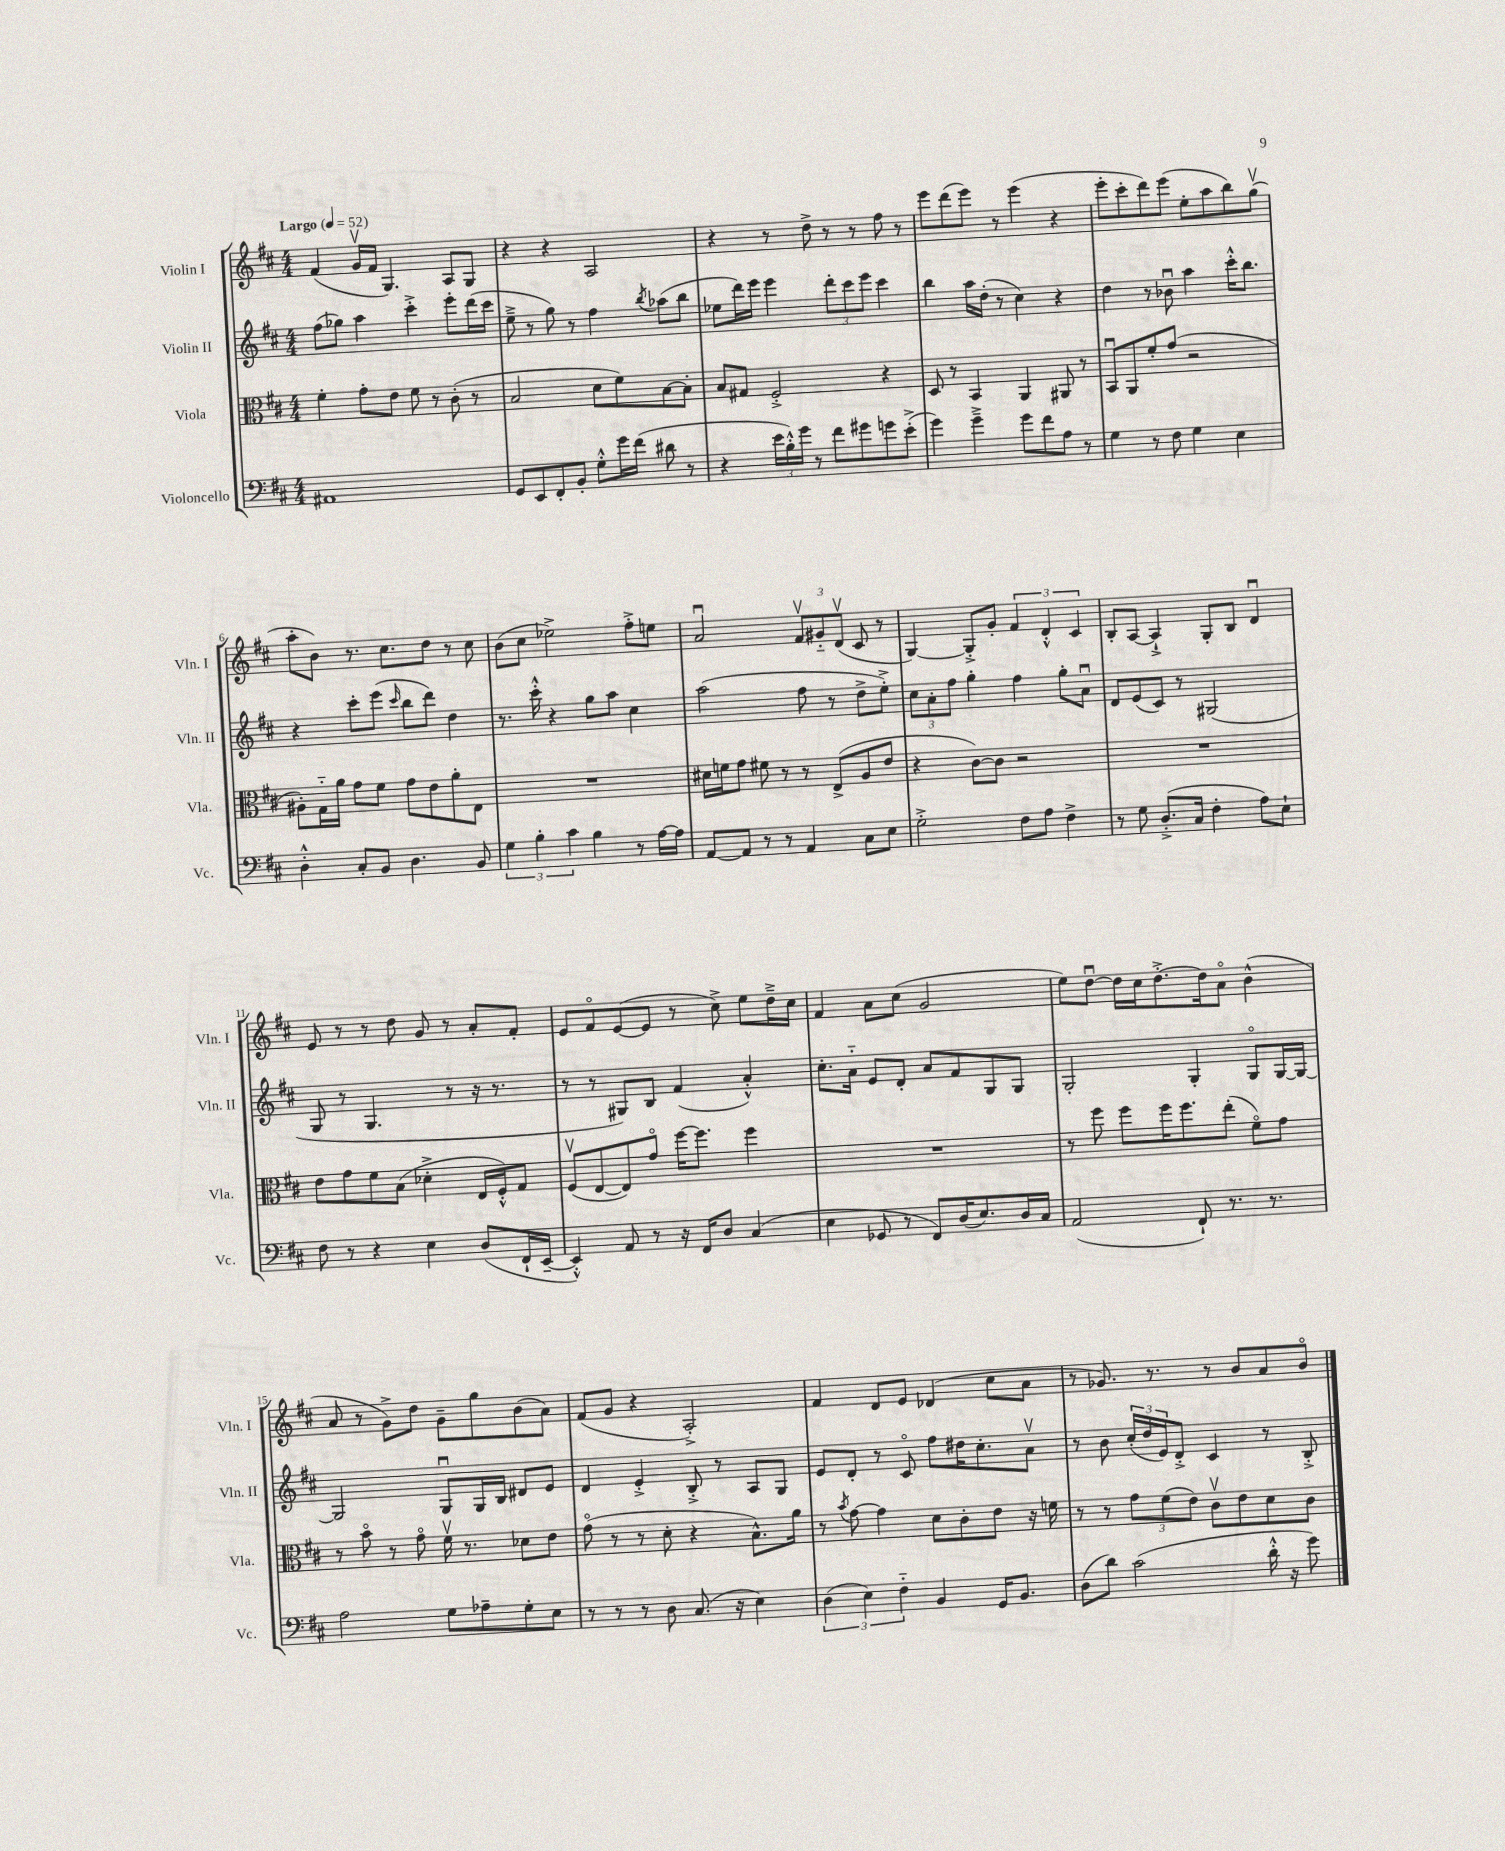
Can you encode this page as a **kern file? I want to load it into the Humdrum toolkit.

**kern	**kern	**kern	**kern
*part4	*part3	*part2	*part1
*staff4	*staff3	*staff2	*staff1
*I"Violoncello	*I"Viola	*I"Violin II	*I"Violin I
*I'Vc.	*I'Vla.	*I'Vln. II	*I'Vln. I
*clefF4	*clefC3	*clefG2	*clefG2
*k[f#c#]	*k[f#c#]	*k[f#c#]	*k[f#c#]
*M4/4	*M4/4	*M4/4	*M4/4
*MM52	*MM52	*MM52	*MM52
=1	=1	=1	=1
!	!	!	!LO:TX:a:B:t=Largo
1AA#X	4f#'\	(8ff#\L	(4f#/
.	.	8gg-X\J)	.
.	8g'\L	4aa\	16gv/LL
.	.	.	16f#/JJ
.	8e\J	.	4.G/)
.	8f#\	4ccc#'^\	.
.	8r	.	.
.	(8c#'\	8eee'\L	8A/L
.	8r	(16ddd\L	8G/J
.	.	16ccc#\JJ	.
=2	=2	=2	=2
8GG/L	2B/	8ee~^\	4r
8EE/	.	8r	.
8FF#'/	.	8gg\)	4r
8BB'/J	.	8r	.
8G'^^\L	8d\L	4ff#\	2A/
16g\L	8f#\)	.	.
(16f#\JJ	.	.	.
.	.	8qbb/	.
8d#X\	[8B\	(8aa-X\L	.
8r	8B'\J]	8bb\J	.
=3	=3	=3	=3
4r	8B/L	8ee-X\L	4r
.	8G#X/J	16ddd\L)	.
.	.	16eee\JJ	.
24e\LL	2F#'^/	4eee\	8r
24B'^^\)	.	.	.
24g\JJ	.	.	.
8r	.	.	8dd^\
8f#\L	.	12ddd'\L	8r
.	.	12ccc#\	.
8g#X\	.	.	8r
.	.	12eee\J	.
8gn\	4r	4ccc#\	8ff#\
(8e'^\J	.	.	8r
=4	=4	=4	=4
4g\)	8D/	4bb\	8eee\L
.	8r	.	(8ddd\
4g~^\	4BB/	16aa\LL	8eee\J)
.	.	(16dd'\JJ	.
.	.	8r	8r
8g\L	4AA/	4cc#\)	(4eee\
8f#\	.	.	.
8A\J	8AA#X/	4r	4r
8r	8r	.	.
=5	=5	=5	=5
4G\	8BBu/L	4dd\	8eee'\L
.	8AA/	.	8ccc#'\
8r	8f#'/	8r	8ddd\)
8F#\	(8g/J	8b-Xu\	(8eee\J
4G\	2r	4aa\	8ee'\L
.	.	.	8aa\
4E\	.	16ccc#'^^\KL	8bb\)
.	.	8.bb\J	.
.	.	.	(8ggv\J
!!LO:LB:g=z
=6	=6	=6	=6
4D'^^\	8A#X'\L)	4r	8aa'\L
.	16G\L	.	8b\J)
.	16a\JJ	.	.
8C#'/L	8g\L	8ccc#'\L	8.r
8BB/J	8f#\J	(8eee\J	.
.	.	.	8.cc#\L
.	.	16qqccc#/	.
4.D\	8g\L	8bb\L	.
.	8e\	8ddd\J)	8dd\J
.	8a'\	4dd\	8r
8BB/	8E\J	.	8cc#\
=7	=7	=7	=7
6G\	1r	8.r	(8b\L
.	.	.	8cc#\J
6B'\	.	.	.
.	.	16ccc#'^^\	.
.	.	4r	2ee-X^\)
6c#\	.	.	.
4B\	.	8gg\L	.
.	.	8aa\J	.
8r	.	4cc#\	8ff#'^\L
[16A\LL	.	.	8een\J
16A\JJ]	.	.	.
=8	=8	=8	=8
[8AA/L	16d#X\LL	(2aa\	2au/
.	16fn\J	.	.
8AA/J]	8g\J	.	.
8r	8f#X\	.	.
8r	8r	.	.
4AA/	8r	8ff#\	12f#v/L
.	.	.	12g#X/
.	(8E^/L	8r	.
.	.	.	(12dv/J
8C#\L	8A/	8dd^\L	8c#/
8E\J	8e/J	8ee'^\J)	8r
=9	=9	=9	=9
2G'^\	4r	12cc#\L	[4G/)
.	.	12a'\	.
.	.	12ff#\J	.
.	[8c#\L)	4gg'\	8G'^/L]
.	8c#\J]	.	8g'/J
8F#\L	2r	4ff#\	6f#/
8A\J	.	.	.
.	.	.	6d'^^/
4F#^\	.	8gg'\L	.
.	.	.	6c#/
.	.	8au\J	.
=10	=10	=10	=10
8r	1r	8d/L	8B'/L
8G\	.	(8e/	[8A/J
(8.D'^/L	.	8c#/J)	4A`^/]
.	.	8r	.
16C#/Jk	.	.	.
4F#'\	.	(2G#X/	8G'/L
.	.	.	8B/J
8A\L)	.	.	4du/
8E`\J	.	.	.
!!LO:LB:g=z
=11	=11	=11	=11
8F#\	8e\L	8G/	8e/
8r	8g\	8r	8r
4r	8f#\	4.G/	8r
.	(8B\J	.	8dd\
4E\	4d-X'^\	.	8g/
.	.	8r	8r
(8D/L	16E/LL	16r	8a'/L
.	16F#'^^/J)	8.r	.
16FF#`/L	8G/J	.	8f#'/J
[16EE~/JJ	.	.	.
=12	=12	=12	=12
4EE'^^/])	(8F#v/L	8r	8e/L
.	[8E/	8r	8f#/
8AA/	8E/])	8G#X/L)	([8e/
8r	8g/J	8B/J	8e/J]
16r	[16ff#\KL	(4f#/	8r
16FF#/KL	8.ff#\J]	.	.
8D/J	.	.	8cc#^\)
(4C#/	4ff#\	4a'^^/)	8ee\L
.	.	.	16dd~^\L
.	.	.	16cc#\JJ
=13	=13	=13	=13
4E\	1r	8.cc#'\L	4f#/
.	.	16a\Jk	.
8GG-X/	.	8e/L	8a\L
8r	.	8d'/J	(8cc#\J
8FF#/L)	.	8a/L	2g/
(16D/K	.	8f#/	.
8.E/)	.	.	.
.	.	8G/	.
16D/L	.	8G/J	.
16C#/JJ	.	.	.
=14	=14	=14	=14
(2AA/	8r	2G'/	8ee\L)
.	8ff#\	.	[8ddu\J
.	8ff#\L	.	16dd\LL]
.	.	.	16cc#\J
.	16ff#\K	.	[8.dd'^\
.	8.ff#\	.	.
8FF#`/)	.	4G'/	.
.	.	.	16dd\k]
8.r	(8ee'\J	.	8a\J
.	8f#\L)	8G/L	(4b^^\
8.r	.	.	.
.	8g\J	[16G/L	.
.	.	16G/JJ_	.
!!LO:LB:g=z
=15	=15	=15	=15
2A\	8r	2G/]	8a/
.	8b\	.	8r
.	8r	.	8g^\L)
.	8g\	.	8dd\J
8G\L	16f#v\	8Gu/L	8g~\L
.	8.r	.	.
8A-X~\	.	16G/L	8gg\
.	.	16B/JJ	.
8G'\	8d-X\L	8d#X/L	(8b\
8E\J	8e\J	8e/J	8a\J)
=16	=16	=16	=16
8r	(8g\	4d/	(8f#/L
8r	8r	.	8g/J
8r	8r	4e'^/	4r
8D\	8d'\	.	.
(8.C#/	4r	8B'^/	2A'^/)
.	.	8r	.
16r	.	.	.
4E\)	8.B^^\L)	8A/L	.
.	.	8G/J	.
.	16a\Jk	.	.
=17	=17	=17	=17
(6D\	8r	8e/L	4f#/
.	8qb/	.	.
.	[8g\	8d'/J	.
6E\)	.	.	.
.	4g\]	8r	8d/L
6F#\	.	.	.
.	.	8c#/	8e/J
4BB/	8d\L	8ff#\L	(4d-X/
.	8c#'\	16dd#X\K	.
.	.	8.cc#'\	.
16GG/KL	8e\J	.	8cc#\L
8.BB/J	.	.	.
.	16r	8av\J	8a\J
.	16fn\	.	.
=18	=18	=18	=18
(8D\L	8r	8r	8r
8d\J)	8r	8b\	8.g-X/)
(2c#\	12g\L	(24cc#'/LL	.
.	.	24dd/	.
.	.	.	8.r
.	(12f#\	24e/J)	.
.	.	8d'^/J	.
.	12e\J)	.	.
.	8c#v\L	4c#/	8r
.	8e\	.	8b/L
16d'^^\	8d\	8r	8a/
16r	.	.	.
8g\)	8c#\J	8B'^/	8b/J
==	==	==	==
*-	*-	*-	*-
